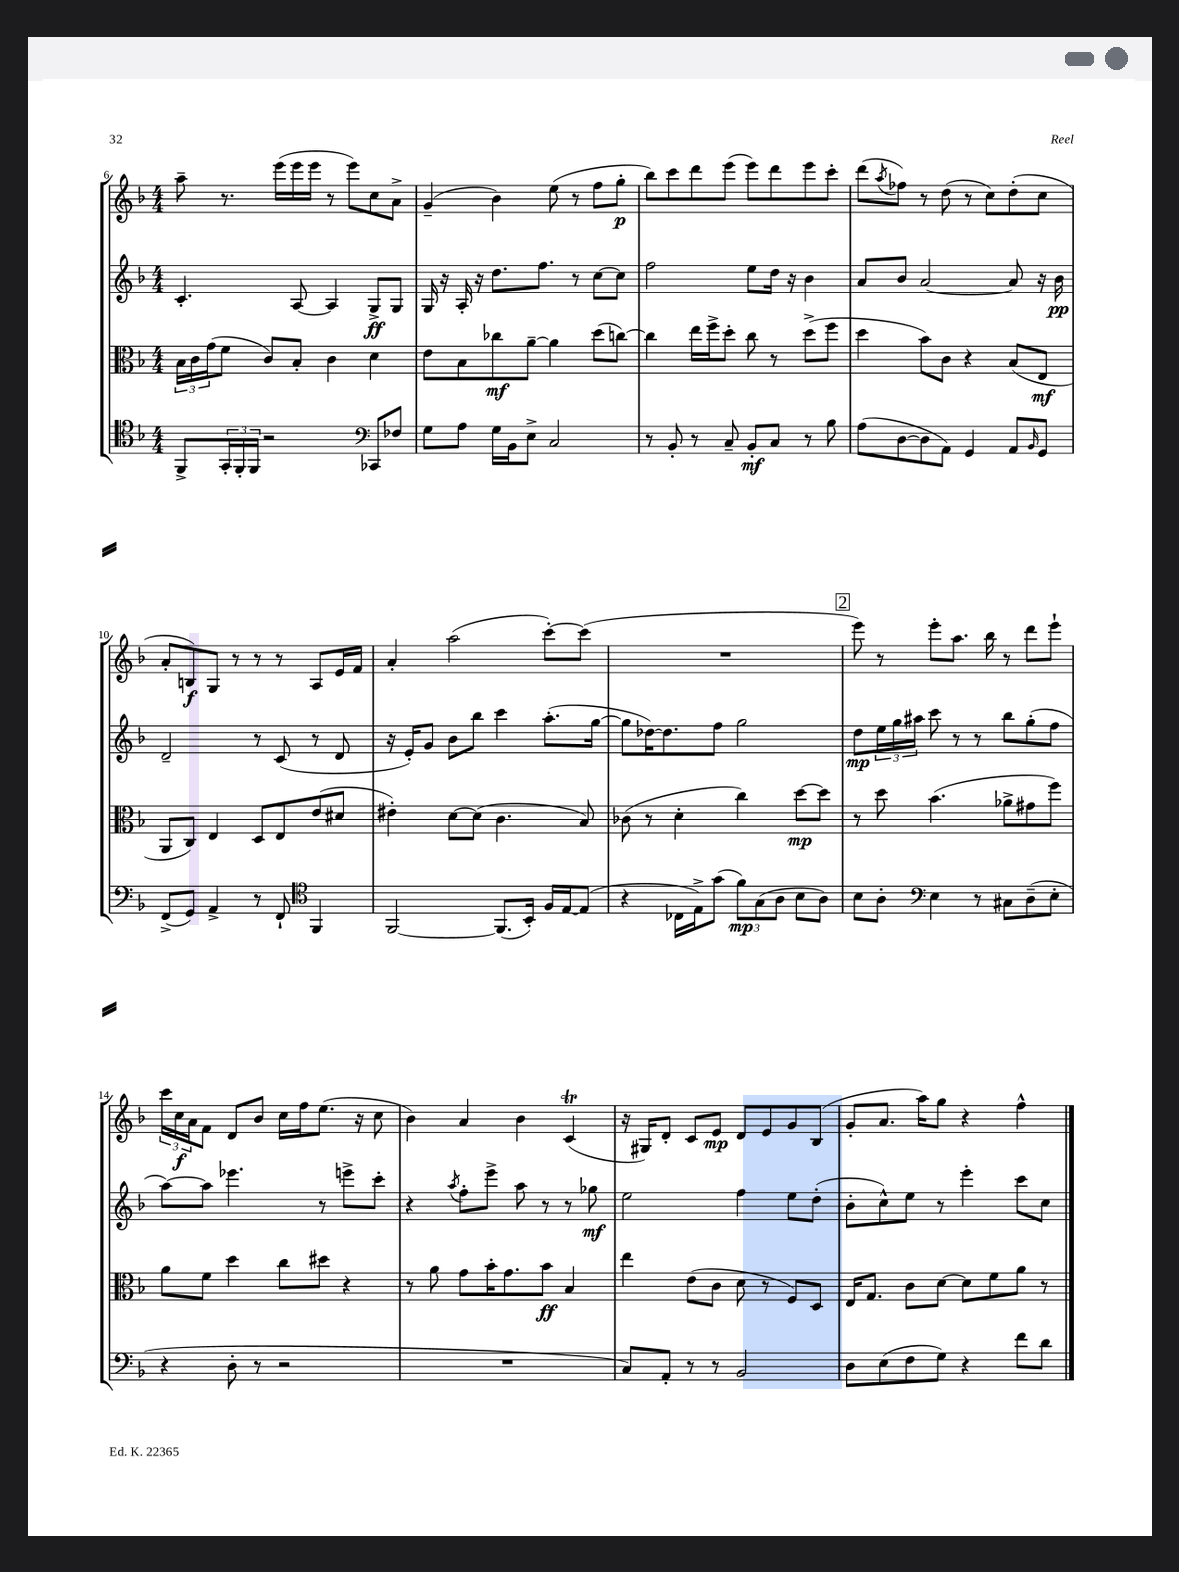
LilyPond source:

<<
\new StaffGroup <<
\new Staff = "s0" {
    \clef treble \key f \major \numericTimeSignature \time 4/4
    a''8-- r8. e'''16( e'''16 e'''16 r8 e'''8) c''8 a'8-> |
    g'4--( bes'4) e''8( r8 f''8 g''8-.\p |
    bes''8) c'''8 d'''8 e'''8( e'''8) d'''8 e'''8 c'''8-. |
    d'''8( \acciaccatura { a''8 } fes''8) r8 d''8( r8 c''8) d''8-.( c''8 |
    a'8-. b8\f) g8 r8 r8 r8 a8 e'16 f'16 |
    a'4-. a''2( c'''8~-.) c'''8( |
    R1 |
    \mark \markup { \box "2" } e'''8) r8 e'''8-. a''8. bes''16 r8 d'''8 e'''8-! |
    \tuplet 3/2 { c'''16 c''16\f a'16 } f'8 d'8 bes'8 c''16 f''16 e''8.( r16 c''8 |
    bes'4) a'4 bes'4 c'4\trill( |
    r16 gis16) d'8-. c'8 e'8\mp d'8 e'8 g'8 bes8( |
    g'8-. a'8. a''16) g''8 r4 f''4-^ \bar "|." |
}
\new Staff = "s1" {
    \clef treble \key f \major \numericTimeSignature \time 4/4
    c'4.-. a8~ a4 g8->\ff g8 |
    g16 r16 a16-. r16 d''8. f''8. r8 c''8~ c''8 |
    f''2 e''8 d''16 r16 bes'4 |
    a'8 bes'8 a'2~ a'8 r16 bes'16\pp |
    d'2-- r8 c'8( r8 d'8 |
    r16 e'16-.) g'8 bes'8 bes''8 c'''4 a''8.-.( g''16~ |
    g''8 des''16~) des''8. f''8 g''2 |
    \mark \markup { \box "2" } d''8\mp \tuplet 3/2 { e''16 g''16 ais''16 } c'''8 r8 r8 bes''8 g''8-.( f''8 |
    a''8~) a''8 ees'''4. r8 e'''8-> c'''8-. |
    r4 \acciaccatura { a''8 } f''8-. e'''8-> a''8 r8 r8 ges''8\mf |
    e''2 f''4 e''8 d''8-.( |
    bes'8-. c''8-^) e''8 r8 e'''4-. c'''8 c''8 \bar "|." |
}
\new Staff = "s2" {
    \clef alto \key f \major \numericTimeSignature \time 4/4
    \tuplet 3/2 { bes16 c'16 g'16( } f'8 c'8) bes8-. c'4 d'4 |
    e'8 bes8 ces''8\mf a'8~-- a'4 d''8( c''8~) |
    c''4 e''16 f''16-> d''8-. c''8 r8 d''8->( f''8 |
    d''4 bes'8) c'8 r4 bes8( e8\mf |
    a,8 c8) e4 d8 e8 e'8( dis'8 |
    eis'4-.) d'8~ d'8( c'4. bes8) |
    ces'8( r8 d'4-. c''4) d''8~\mp d''8 |
    \mark \markup { \box "2" } r8 d''8 bes'4.( aes'8-> gis'8 f''8) |
    a'8 f'8 d''4 c''8 dis''8 r4 |
    r8 a'8 g'8 bes'16-. g'8. bes'8\ff bes4 |
    e''4 e'8( c'8 d'8 r8 f8) d8 |
    e16 g8. c'8 d'8~ d'8 f'8 a'8 r8 \bar "|." |
}
\new Staff = "s3" {
    \clef tenor \key f \major \numericTimeSignature \time 4/4
    f,8-> \tuplet 3/2 { g,16-. f,16-. f,16 } r2 \clef bass ces,8 fes8 |
    g8 a8 g16 bes,16 e8-> c2 |
    r8 bes,8-. r8 c8-- bes,8-.\mf c8 r8 bes8 |
    a8( d8~ d8 a,8) g,4 a,8 \grace { bes,16 } g,8 |
    f,8->( g,8) a,4-> r8 f,8-! \clef tenor f,4 |
    f,2~ f,8.( bes,16-.) f16 e16~ e8( |
    r4 ces16 e16->) g'8( \tuplet 3/2 { f'8\mp) g8( a8 } bes8 a8) |
    \mark \markup { \box "2" } bes8 a8-. \clef bass e4 r8 cis8 d8--( e8-. |
    r4 d8-. r8 r2 |
    R1 |
    c8) a,8-. r8 r8 bes,2 |
    d8 e8( f8 g8) r4 f'8 d'8 \bar "|." |
}
>>
>>
\layout { \context { \Score currentBarNumber = #6 } }
